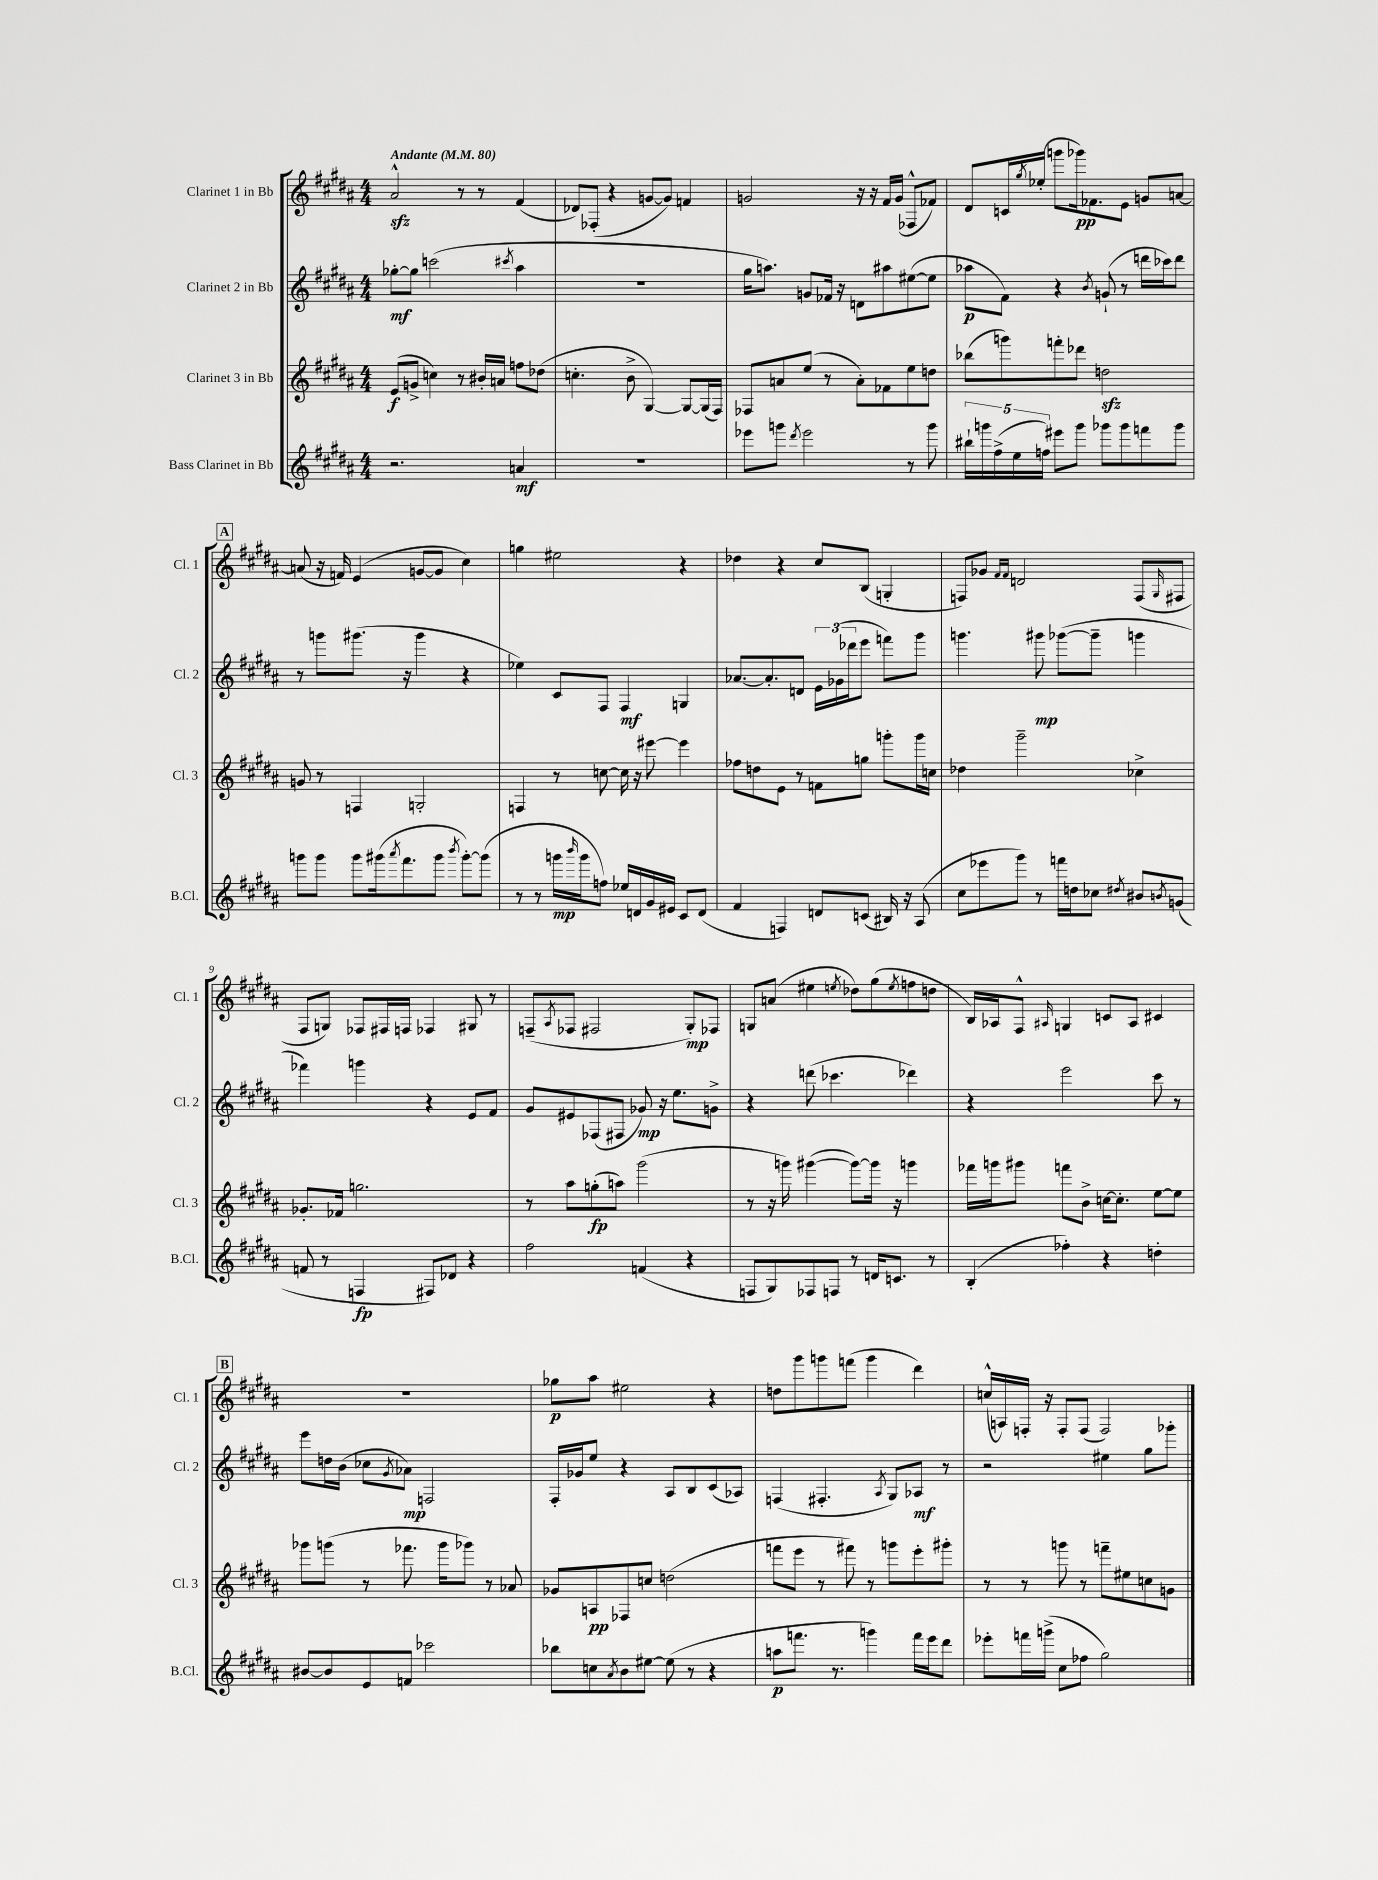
<<
\new StaffGroup <<
\new Staff = "s0" \with { instrumentName = "Clarinet 1 in Bb" shortInstrumentName = "Cl. 1" } {
    \clef treble \key b \major \numericTimeSignature \time 4/4 \tempo "Andante" 4 = 80
    ais'2-^\sfz r8 r8 fis'4( |
    des'8) fes8-.( r4 g'8~ g'8) f'4 |
    g'2 r16 r16 fis'16 g'16( fes8-^ fes'8) |
    dis'8 c'16 \acciaccatura { gis''8 } ees''16-.( g'''8 ges'''16\pp) fes'8. e'8 g'8 a'8~ |
    \mark \markup { \box "A" } a'8( r16 f'16) e'4( g'8~ g'8 cis''4) |
    g''4 eis''2 r4 |
    des''4 r4 cis''8 b8( g4-. |
    f8) ges'8 \grace { fis'16 fis'16 } d'2 f8( \grace { gis16 } fis8 |
    fis8 g8) fes8 fis16 f16 fes4 gis8 r8 |
    f8--( \acciaccatura { ais8 } fes8 fis2 gis8-.\mp) fes8 |
    g8 a'8( eis''4 \acciaccatura { e''8 } des''8) gis''8( \acciaccatura { e''8 } f''8 d''8 |
    b16) aes16 fis8-^ \grace { ais16 } g4 c'8 ais8 cis'4 |
    \mark \markup { \box "B" } R1 |
    ges''8\p ais''8 eis''2 r4 |
    d''8 gis'''8 g'''8 f'''8( g'''4 dis'''4) |
    c''16-^( a16) f16-. r16 f8-. f8( f2) \bar "|." |
}
\new Staff = "s1" \with { instrumentName = "Clarinet 2 in Bb" shortInstrumentName = "Cl. 2" } {
    \clef treble \key b \major \numericTimeSignature \time 4/4
    ges''8~-.\mf ges''8 c'''2( \acciaccatura { cis'''8 } ais''4 |
    R1 |
    gis''16 a''8.) g'8 fes'16 r16 d'8 ais''8 eis''8~( eis''8 |
    aes''8\p fis'8) r4 \acciaccatura { b'8 } g'8-!( r8 d'''16 ces'''16) d'''8 |
    \mark \markup { \box "A" } r8 g'''8 gis'''8.( r16 gis'''4 r4 |
    ees''4) cis'8 fis8 fis4\mf g4 |
    aes'8.~ aes'8.-. d'8 \tuplet 3/2 { e'16 ges'16( des'''16 } e'''8 f'''8) gis'''8 |
    g'''4. gis'''8\mp ges'''8~( ges'''8-- g'''4 |
    fes'''4) g'''4 r4 e'8 fis'8 |
    gis'8 eis'8 fes8( fis8 ges'8\mp) r16 e''8. g'8-> |
    r4 d'''8( ces'''4. des'''4) |
    r4 e'''2 cis'''8 r8 |
    \mark \markup { \box "B" } e'''8 d''16 b'16( ces''8 \acciaccatura { gis'8 } aes'8\mp) f2 |
    fis16-. ges'16 e''8 r4 ais8 b8 cis'8( aes8) |
    f4( fis4.-. \acciaccatura { ais8 } gis8) aes8\mf r8 |
    r2 eis''4 gis''8 ges'''8-. \bar "|." |
}
\new Staff = "s2" \with { instrumentName = "Clarinet 3 in Bb" shortInstrumentName = "Cl. 3" } {
    \clef treble \key b \major \numericTimeSignature \time 4/4
    e'8\f( g'8-> c''4) r8 bis'16-. a'16 f''8 des''8( |
    c''4.-. b'8-> gis4~) gis8~ gis16( fis16) |
    fes8 a'8 e''8( r8 a'8-.) fes'8 e''8 d''8 |
    bes''8( g'''8) f'''8-. des'''8 d''2\sfz |
    \mark \markup { \box "A" } g'8 r8 f4 g2-. |
    f4 r8 c''8~ c''16 r16 eis'''8~ eis'''4 |
    fes''8 d''8 e'8 r8 f'8 g''8 g'''8-. g'''16 c''16 |
    des''4 gis'''2-- ces''4-> |
    ges'8.-. fes'16 g''2. |
    r8 ais''8 g''8-.\fp( a''8) gis'''2( |
    r8 r16 g'''16) gis'''4~( gis'''8~) gis'''16 r16 g'''4 |
    fes'''16 g'''16 gis'''8 f'''8 b'8-> c''16~ c''8.-. e''8~ e''8 |
    \mark \markup { \box "B" } ges'''8 g'''8( r8 fes'''8. g'''16 ges'''8) r8 aes'8 |
    ges'8 a8\pp fes8 c''8 d''2( |
    f'''8 e'''8 r8 fis'''8) r8 g'''8 e'''8-. gis'''8-. |
    r8 r8 g'''8 r8 f'''8-- eis''8 c''8 g'8 \bar "|." |
}
\new Staff = "s3" \with { instrumentName = "Bass Clarinet in Bb" shortInstrumentName = "B.Cl." } {
    \clef treble \key b \major \numericTimeSignature \time 4/4
    r2. a'4\mf |
    R1 |
    ees'''8 g'''8 \acciaccatura { dis'''8 } ees'''2 r8 g'''8 |
    \tuplet 5/4 { bis''16-! g'''16 fis''16->( e''16 f''16) } eis'''8 g'''8 ges'''8 ges'''8 f'''8 ges'''8 |
    \mark \markup { \box "A" } g'''8 g'''8 g'''8 gis'''16( \acciaccatura { ais'''8 } fis'''8. gis'''8 \acciaccatura { b'''8 } gis'''8~-.) gis'''8( |
    r8 r8 g'''16\mp \grace { b'''16 } g'''16 f''8) ees''16 d'16 gis'16 eis'16 cis'8 d'8( |
    fis'4 f4) d'8 c'8( bis16) r16 ais8( |
    cis''8 ees'''8 gis'''8) r8 f'''16 d''16 ces''8 \acciaccatura { dis''8 } bis'8 \acciaccatura { b'8 } g'8( |
    f'8 r8 f4\fp fis8) des'8 r4 |
    fis''2 f'4( r4 |
    f8 gis8) fes8 f8 r8 d'16 c'8. r8 |
    b4-.( fes''4-.) r4 d''4-. |
    \mark \markup { \box "B" } bis'8~ bis'8 e'8 f'8 ces'''2 |
    bes''8 c''8 \acciaccatura { ais'8 } b'8 eis''8~ eis''8( r8 r4 |
    a''8\p f'''8. r8. g'''4) f'''16 e'''16 dis'''8 |
    ees'''8-. f'''16 g'''16->( cis''8 fes''8 gis''2) \bar "|." |
}
>>
>>
